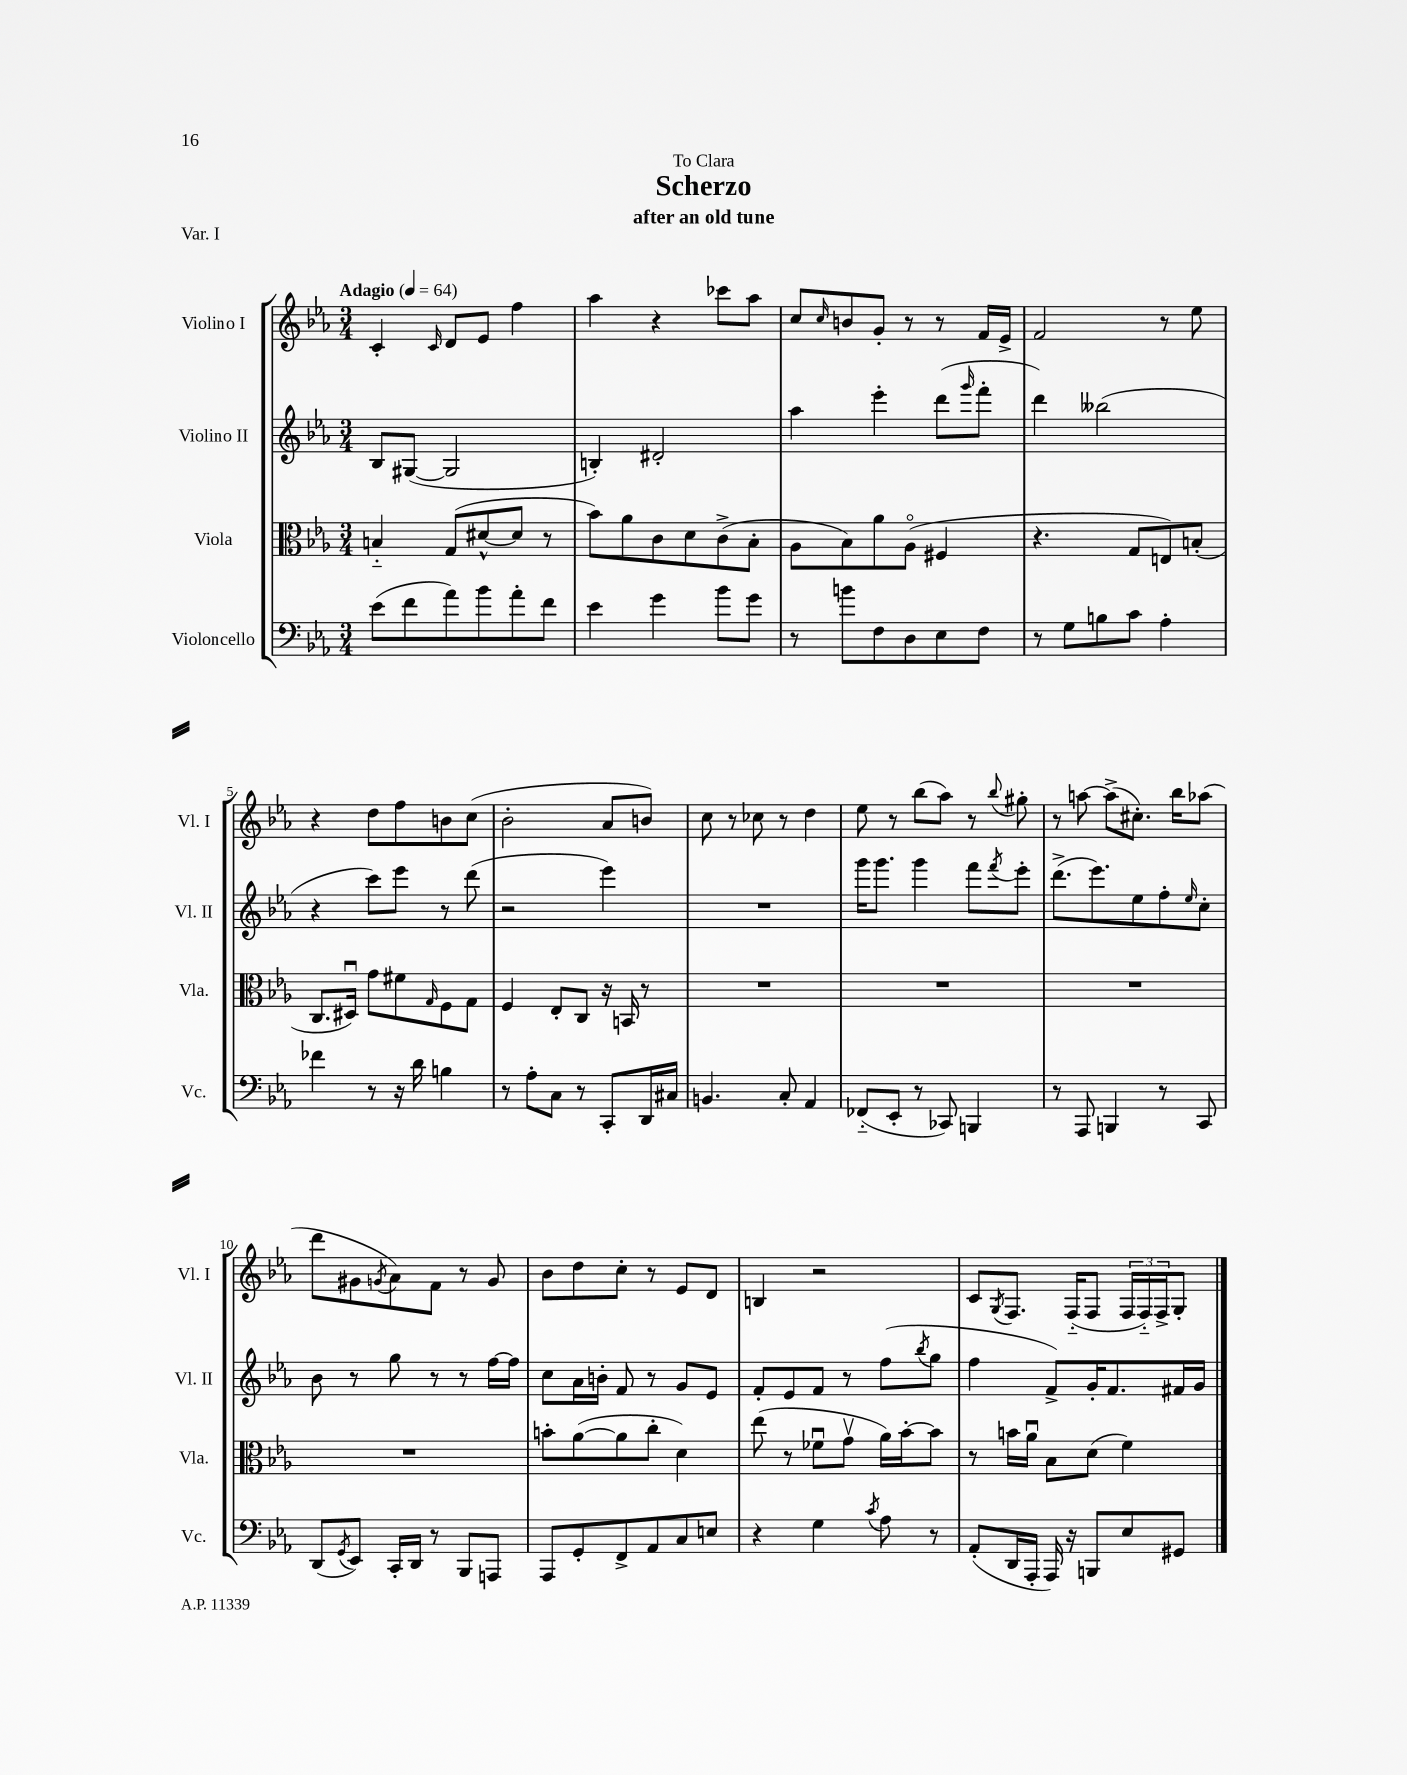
\header { title = "Scherzo" subtitle = "after an old tune" dedication = "To Clara" piece = "Var. I" }
<<
\new StaffGroup <<
\new Staff = "s0" \with { instrumentName = "Violino I" shortInstrumentName = "Vl. I" } {
    \clef treble \key ees \major \numericTimeSignature \time 3/4 \tempo "Adagio" 4 = 64
    c'4-. \grace { c'16 } d'8 ees'8 f''4 |
    aes''4 r4 ces'''8 aes''8 |
    c''8 \grace { c''16 } b'8 g'8-. r8 r8 f'16 ees'16-> |
    f'2 r8 ees''8 |
    r4 d''8 f''8 b'8 c''8( |
    bes'2-. aes'8 b'8) |
    c''8 r8 ces''8 r8 d''4 |
    ees''8 r8 bes''8( aes''8) r8 \appoggiatura { bes''8 } gis''8-. |
    r8 a''8~ a''8->( cis''8.-.) bes''16 aes''8( |
    d'''8 gis'8 \acciaccatura { g'8 } aes'8) f'8 r8 g'8 |
    bes'8 d''8 c''8-. r8 ees'8 d'8 |
    b4 r2 |
    c'8 \acciaccatura { g8 } f8. f16-_( f8 \tuplet 3/2 { f16 f16-_) f16-> } g8-. \bar "|." |
}
\new Staff = "s1" \with { instrumentName = "Violino II" shortInstrumentName = "Vl. II" } {
    \clef treble \key ees \major \numericTimeSignature \time 3/4
    bes8 gis8~( gis2 |
    b4-.) dis'2-. |
    aes''4 ees'''4-. d'''8( \grace { g'''16 } f'''8-. |
    d'''4) beses''2( |
    r4 c'''8) ees'''8 r8 d'''8( |
    r2 ees'''4) |
    R2. |
    g'''16 g'''8. g'''4 f'''8 \acciaccatura { f'''8 } ees'''8-. |
    d'''8.->( ees'''8.) ees''8 f''8-. \grace { ees''16 } c''8-. |
    bes'8 r8 g''8 r8 r8 f''16~ f''16 |
    c''8 aes'16 b'16-. f'8 r8 g'8 ees'8 |
    f'8-. ees'8 f'8 r8 f''8( \acciaccatura { bes''8 } g''8 |
    f''4 f'8->) g'16-. f'8. fis'16 g'16 \bar "|." |
}
\new Staff = "s2" \with { instrumentName = "Viola" shortInstrumentName = "Vla." } {
    \clef alto \key ees \major \numericTimeSignature \time 3/4
    b4-_ g8( dis'8~-^ dis'8 r8 |
    bes'8) aes'8 c'8 d'8 c'8->( bes8-. |
    aes8 bes8) aes'8 aes8\flageolet( fis4 |
    r4. g8 e8) b8-.( |
    c8. dis16\downbow) g'8 fis'8 \grace { g16 } f8 g8 |
    f4 ees8-. c8 r16 b,16 r8 |
    R2. |
    R2. |
    R2. |
    R2. |
    b'8-. aes'8~( aes'8 c''8-. d'4) |
    ees''8( r8 fes'8\downbow g'8\upbow aes'16) bes'16~-. bes'8 |
    r8 b'16 aes'16\downbow bes8 d'8( f'4) \bar "|." |
}
\new Staff = "s3" \with { instrumentName = "Violoncello" shortInstrumentName = "Vc." } {
    \clef bass \key ees \major \numericTimeSignature \time 3/4
    ees'8( f'8 aes'8) bes'8 aes'8-. f'8 |
    ees'4 g'4 bes'8 g'8 |
    r8 b'8 f8 d8 ees8 f8 |
    r8 g8 b8 c'8 aes4-. |
    fes'4 r8 r16 d'16 b4 |
    r8 aes8-. c8 r8 c,8-. d,16 cis16 |
    b,4. c8-. aes,4 |
    fes,8-_( ees,8-. r8 ces,8) b,,4 |
    r8 aes,,8 b,,4 r8 c,8 |
    d,8( \acciaccatura { g,8 } ees,8) c,16-. d,16 r8 bes,,8 a,,8 |
    aes,,8 g,8-. f,8-> aes,8 c8 e8 |
    r4 g4 \acciaccatura { c'8 } aes8 r8 |
    aes,8-.( d,16 aes,,16-. aes,,16) r16 b,,8 ees8 gis,8 \bar "|." |
}
>>
>>
